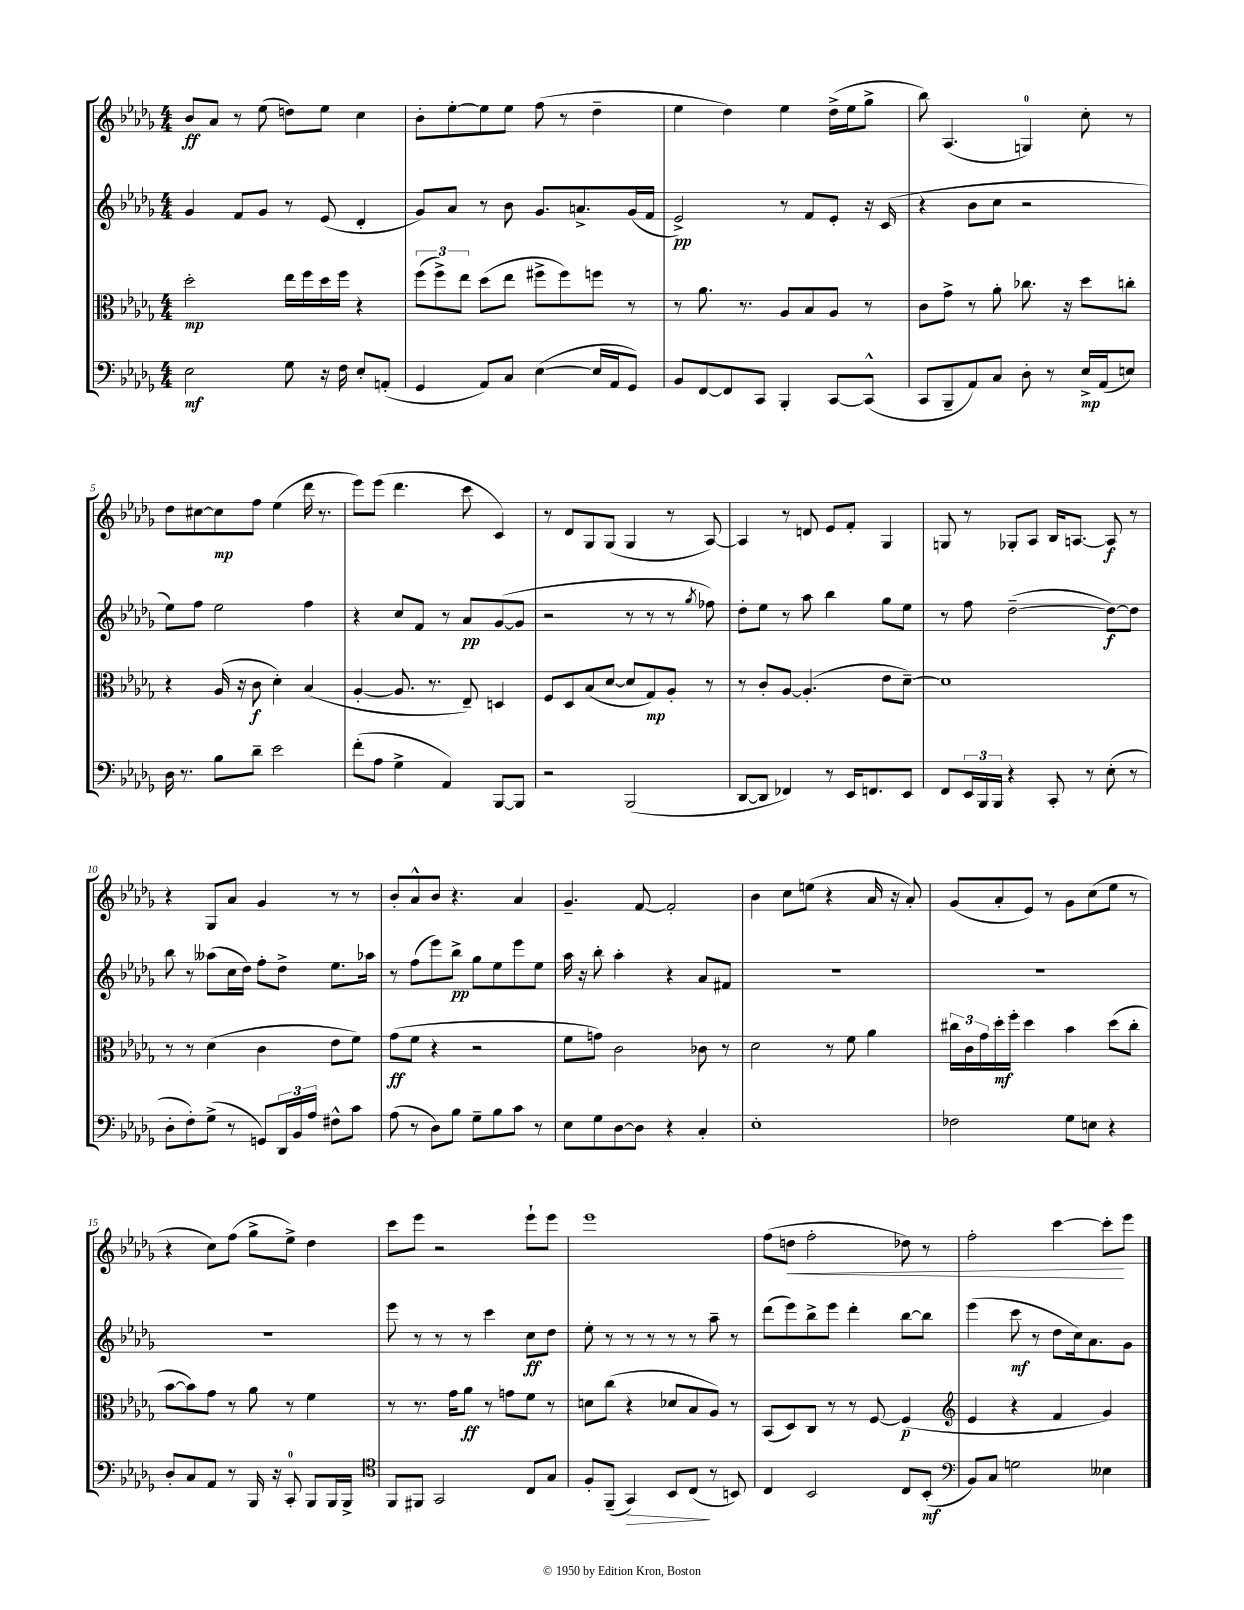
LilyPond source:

<<
\new StaffGroup <<
\new Staff = "s0" {
    \clef treble \key des \major \numericTimeSignature \time 4/4
    bes'8\ff aes'8 r8 ees''8( d''8) ees''8 c''4 |
    bes'8-. ees''8~-. ees''8 ees''8 f''8( r8 des''4-- |
    ees''4 des''4) ees''4 des''16->( ees''16 ges''8-> |
    bes''8) aes4.( g4-0) c''8-. r8 |
    des''8 cis''8~ cis''8\mp f''8 ees''4( des'''16 r8. |
    ees'''8) ees'''8( des'''4. c'''8 c'4) |
    r8 des'8 ges8 ges8( ges4 r8 aes8~) |
    aes4 r8 d'8 ees'8 f'8-. ges4 |
    g8 r8 ges8-. aes8 bes16 a8.~ a8\f r8 |
    r4 ges8 aes'8 ges'4 r8 r8 |
    bes'8-. aes'8-^ bes'8 r4. aes'4 |
    ges'4.-- f'8~ f'2-. |
    bes'4 c''8 e''8( r4 aes'16 r16 aes'8-.) |
    ges'8( aes'8-. ees'8) r8 ges'8 c''8( ees''8 r8 |
    r4 c''8) f''8( ges''8-> ees''8->) des''4 |
    c'''8 ees'''8 r2 ees'''8-! ees'''8 |
    ees'''1 |
    f''8( d''8\< f''2-. des''8) r8 |
    f''2-. c'''4~ c'''8-.\! ees'''8 \bar "|." |
}
\new Staff = "s1" {
    \clef treble \key des \major \numericTimeSignature \time 4/4
    ges'4 f'8 ges'8 r8 ees'8( des'4-. |
    ges'8) aes'8 r8 bes'8 ges'8. a'8.-> ges'16( f'16 |
    ees'2->\pp) r8 f'8 ees'8-. r16 c'16( |
    r4 bes'8 c''8 r2 |
    ees''8) f''8 ees''2 f''4 |
    r4 c''8 f'8 r8 aes'8\pp ges'8~( ges'8 |
    r2 r8 r8 r8 \acciaccatura { ges''8 } fes''8) |
    des''8-. ees''8 r8 aes''8 bes''4 ges''8 ees''8 |
    r8 f''8 des''2~--( des''8~\f) des''8 |
    bes''8 r8 aeses''8( c''16 des''16) f''8-. des''8-> ees''8. aes''16 |
    r8 f''8( ees'''8) bes''8->\pp ges''8 ees''8 ees'''8 ees''8 |
    aes''16 r16 bes''8-. aes''4-. r4 aes'8 fis'8 |
    R1 |
    R1 |
    R1 |
    ees'''8 r8 r8 r8 c'''4 c''8\ff des''8 |
    ees''8-. r8 r8 r8 r8 r8 aes''8-- r8 |
    des'''8( ees'''8) bes''8-> ees'''8 des'''4-. bes''8~ bes''8 |
    ees'''4( c'''8\mf r8 des''8 c''16) aes'8. ges'8 \bar "|." |
}
\new Staff = "s2" {
    \clef alto \key des \major \numericTimeSignature \time 4/4
    des''2-.\mp ees''16 f''16 des''16 f''16 r4 |
    \tuplet 3/2 { f''8( f''8->) ees''8 } des''8( ees''8 fis''8-> fis''8) f''8 r8 |
    r8 aes'8. r8. aes8 bes8 aes8 r8 |
    c'8 ges'8-> r8 aes'8-. ces''8. r16 des''8 c''8-. |
    r4 aes16( r16 c'8\f des'4-.) bes4( |
    aes4~-. aes8. r8. ees8--) d4 |
    f8 des8 bes8( des'8~ des'8 ges8\mp) aes8-. r8 |
    r8 c'8-. aes8~ aes4.-.( ees'8 des'8~--) |
    des'1 |
    r8 r8 des'4( c'4 ees'8 f'8) |
    ges'8\ff( f'8 r4 r2 |
    f'8 g'8) c'2 ces'8 r8 |
    des'2 r8 f'8 aes'4 |
    \tuplet 3/2 { cis''16 c'16 ges'16 } des''16-.\mf f''16-. des''4 bes'4 des''8( cis''8-. |
    bes'8~ bes'8) ges'8 r8 aes'8 r8 f'4 |
    r8 r8. ges'16 aes'8\ff r8 g'8 f'8 r8 |
    d'8 c''8( r4 des'8 bes8 aes8) r8 |
    bes,8( des8) c8 r8 r8 f8~ f4\p( |
    \clef treble ees'4 r4 f'4 ges'4) \bar "|." |
}
\new Staff = "s3" {
    \clef bass \key des \major \numericTimeSignature \time 4/4
    ees2\mf ges8 r16 f16 ees8-. a,8-.( |
    ges,4 aes,8) c8 ees4~( ees16 aes,16 ges,8) |
    bes,8 f,8~ f,8 c,8 bes,,4-. c,8~ c,8-^( |
    c,8 bes,,8-- aes,8) c8 des8-. r8 ees16->\mp aes,16( e8) |
    des16 r8. bes8 des'8-- ees'2 |
    f'8-.( aes8 ges4-> aes,4) bes,,8~ bes,,8 |
    r2 bes,,2( |
    des,8~ des,8 fes,4) r8 ees,16 f,8. ees,8 |
    f,8 \tuplet 3/2 { ees,16 bes,,16 bes,,16 } r4 c,8-. r8 ees8-.( r8 |
    des8-. f8-.) ges8->( r8 g,8) \tuplet 3/2 { des,16 bes,16 aes16 } fis8-^ c'8 |
    aes8( r8 des8) bes8 ges8-- bes8 c'8 r8 |
    ees8 ges8 des8~ des8 r4 c4-. |
    ees1-. |
    fes2 ges8 e8 r4 |
    des8-. c8 aes,8 r8 bes,,16 r16 c,8-0-. bes,,8 bes,,16 bes,,16-> |
    \clef tenor f,8 fis,8 ges,2 c8 ges8 |
    f8-. f,8--( ges,4\>) bes,8 c8\!( r8 b,8) |
    c4 bes,2 c8 bes,8-.\mf( |
    \clef bass bes,8) c8 g2 eeses4 \bar "|." |
}
>>
>>
